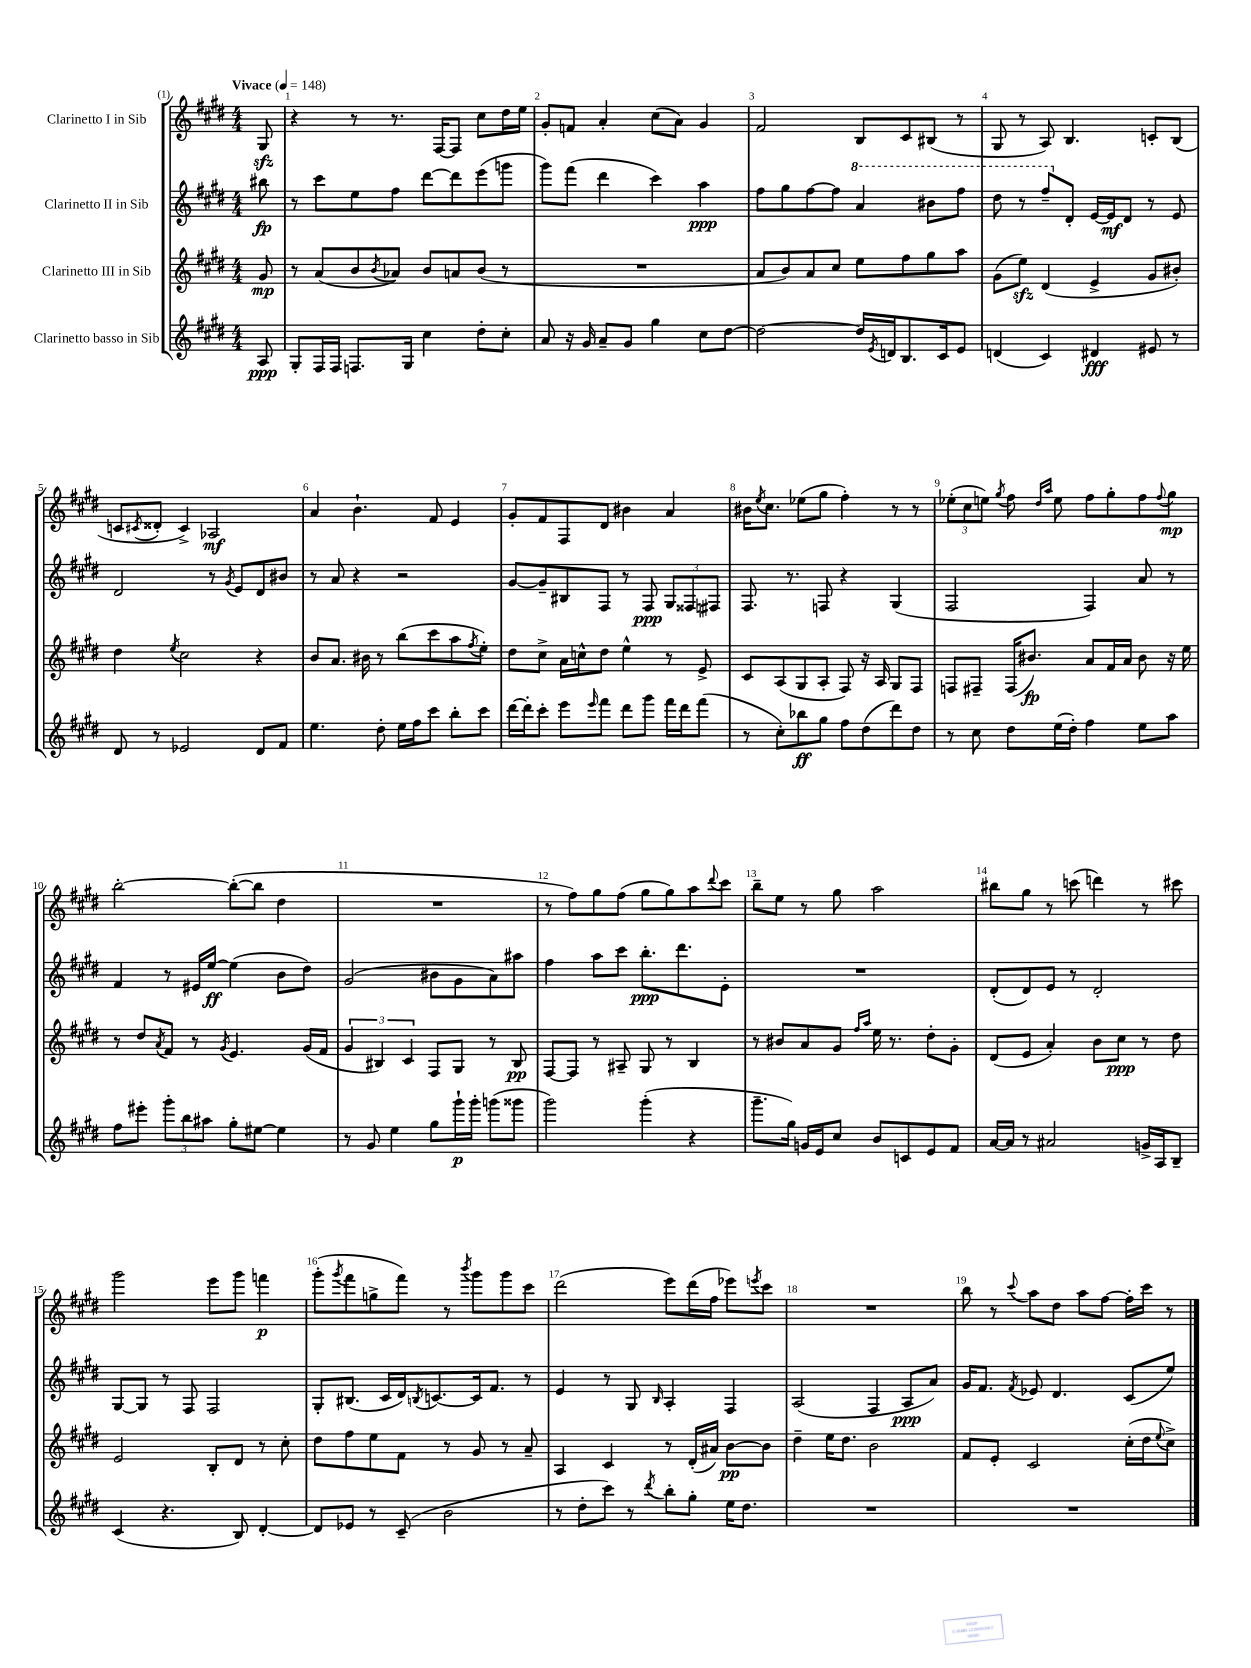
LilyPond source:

<<
\new StaffGroup <<
\new Staff = "s0" \with { instrumentName = "Clarinetto I in Sib" } {
    \clef treble \key e \major \numericTimeSignature \time 4/4 \partial 8 \tempo "Vivace" 4 = 148
    gis8\sfz |
    r4 r8 r8. fis16~ fis8 cis''8 dis''16 e''16 |
    gis'8-. f'8 a'4-. cis''8( a'8) gis'4 |
    fis'2 b8 cis'8 bis8( r8 |
    gis8 r8 a8) b4. c'8-. b8( |
    c'8 \acciaccatura { cis'8 } disis'8-. cis'4->) aes2\mf |
    a'4 b'4.-! fis'8 e'4 |
    gis'8-. fis'8 fis8 dis'8 bis'4 a'4 |
    bis'16 \acciaccatura { e''8 } cis''8. ees''8( gis''8 fis''4-.) r8 r8 |
    \tuplet 3/2 { ees''8-.( cis''8 e''8) } \acciaccatura { gis''8 } fis''8 \grace { dis''16 a''16 } e''8 fis''8 gis''8-. fis''8 \appoggiatura { fis''8 } gis''8\mp |
    b''2~-. b''8~-.( b''8 dis''4 |
    R1 |
    r8 fis''8) gis''8 fis''8( gis''8 gis''8) a''8 \appoggiatura { dis'''8 } cis'''8 |
    b''8-- e''8 r8 gis''8 a''2 |
    bis''8 gis''8 r8 c'''8( d'''4) r8 cis'''8 |
    gis'''2 e'''8 gis'''8 f'''4\p |
    gis'''8-.( \acciaccatura { gis'''8 } fis'''8 g''8-> fis'''8) r8 \acciaccatura { b'''8 } gis'''8 gis'''8 cis'''8 |
    dis'''2( e'''8) dis'''16( fis''16 ees'''8) \acciaccatura { e'''8 } cis'''8 |
    R1 |
    b''8 r8 \appoggiatura { cis'''8 } a''8 dis''8 a''8 fis''8~ fis''16-. cis'''16 r8 \bar "|." |
}
\new Staff = "s1" \with { instrumentName = "Clarinetto II in Sib" } {
    \clef treble \key e \major \numericTimeSignature \time 4/4 \partial 8
    bis''8\fp |
    r8 cis'''8 e''8 fis''8 dis'''8~ dis'''8 e'''8( g'''8 |
    gis'''8) fis'''8( dis'''4 cis'''4) a''4\ppp |
    fis''8 gis''8 fis''8~ fis''8 \ottava #1 a''4 bis''8 fis'''8 |
    dis'''8 r8 fis'''8-- \ottava #0 dis'8-. e'16~ e'16\mf dis'8 r8 e'8 |
    dis'2 r8 \acciaccatura { gis'8 } e'8 dis'8 bis'8 |
    r8 a'8 r4 r2 |
    gis'8~ gis'8-- bis8 fis8 r8 fis8\ppp \tuplet 3/2 { gis8 fisis8 fis8 } |
    fis8. r8. f8 r4 gis4( |
    fis2 fis4) a'8 r8 |
    fis'4 r8 eis'16 e''16~\ff e''4( b'8 dis''8) |
    gis'2( bis'8 gis'8 a'8) ais''8 |
    fis''4 a''8 cis'''8 b''8.-.\ppp dis'''8. e'8-. |
    R1 |
    dis'8-.( dis'8) e'8 r8 dis'2-. |
    gis8~ gis8 r8 fis8 fis2 |
    gis8-. bis8.( cis'16 dis'16) \acciaccatura { b8 } c'8.~ c'16 fis'8. r8 |
    e'4 r8 gis8 \grace { b16 } a4-. fis4 |
    a2( fis4 a8\ppp a'8) |
    gis'16 fis'8. \acciaccatura { fis'8 } ees'8 dis'4. cis'8( e''8) \bar "|." |
}
\new Staff = "s2" \with { instrumentName = "Clarinetto III in Sib" } {
    \clef treble \key e \major \numericTimeSignature \time 4/4 \partial 8
    gis'8\mp |
    r8 a'8( b'8 \acciaccatura { b'8 } aes'8) b'8 a'8 b'8( r8 |
    R1 |
    a'8 b'8) a'8 cis''8 e''8 fis''8 gis''8 a''8 |
    gis'8( e''8\sfz) dis'4( e'4-> gis'8 bis'8-.) |
    dis''4 \acciaccatura { e''8 } cis''2 r4 |
    b'8 a'8. bis'16 r8 b''8( cis'''8 a''8 \acciaccatura { fis''8 } e''8-.) |
    dis''8 cis''8-> a'16 c''16-^ dis''8 e''4-^ r8 e'8-> |
    cis'8 a8( gis8 a8-. fis8) r16 a16 gis8 fis8 |
    f8 fis8-- fis16( bis'8.\fp) a'8 fis'16 a'16 bis'8 r16 e''16 |
    r8 dis''8 \acciaccatura { a'8 } fis'8 r8 \acciaccatura { gis'8 } e'4. gis'16( fis'16 |
    \tuplet 3/2 { gis'4 bis4) cis'4 } fis8 gis8 r8 bis8\pp |
    fis8~ fis8 r8 ais8-- gis8 r8 b4 |
    r8 bis'8 a'8 gis'8 \grace { fis''16 a''16 } e''16 r8. dis''8-. gis'8-. |
    dis'8( e'8 a'4-.) b'8 cis''8\ppp r8 dis''8 |
    e'2 b8-. dis'8 r8 cis''8-. |
    dis''8 fis''8 e''8 fis'8 r8 gis'8 r8 a'8-- |
    a4 cis'4 r8 dis'16-.( ais'16) b'8~\pp b'8 |
    dis''4-- e''16 dis''8. b'2 |
    fis'8 e'8-. cis'2 cis''16-.( dis''16 \appoggiatura { e''8 } cis''8->) \bar "|." |
}
\new Staff = "s3" \with { instrumentName = "Clarinetto basso in Sib" } {
    \clef treble \key e \major \numericTimeSignature \time 4/4 \partial 8
    a8\ppp |
    gis8-. fis16 fis16 f8. gis16 cis''4 dis''8-. cis''8-. |
    a'8 r16 gis'16 a'8-- gis'8 gis''4 cis''8 dis''8~ |
    dis''2~ dis''16 \acciaccatura { e'8 } d'16 b8. cis'16 e'8 |
    d'4( cis'4) dis'4\fff eis'8 r8 |
    dis'8 r8 ees'2 dis'8 fis'8 |
    e''4. dis''8-. e''16 fis''16 cis'''8 b''8-. cis'''8 |
    dis'''16~ dis'''16-. cis'''8-. e'''8 \grace { e'''16 } fis'''8 dis'''8 gis'''8 fis'''16 dis'''16 fis'''8( |
    r8 cis''8-.) bes''8\ff gis''8 fis''8 dis''8( dis'''8) dis''8 |
    r8 cis''8 dis''8 e''16( dis''16-.) fis''4 e''8 a''8 |
    fis''8 eis'''8-. \tuplet 3/2 { gis'''8-. b''8 ais''8 } gis''8-. eis''8~ eis''4 |
    r8 gis'8 e''4 gis''8 gis'''16-!\p gis'''16-. g'''8( gisis'''8 |
    gis'''2) gis'''4-.( r4 |
    gis'''8.-- gis''16) g'16 e'16 cis''8 b'8 c'8 e'8 fis'8 |
    a'16~ a'16 r8 ais'2 g'16-> a16 b8-- |
    cis'4( r4. b8) dis'4~-. |
    dis'8 ees'8 r8 cis'8--( b'2 |
    r8 dis''8-. cis'''8) r8 \acciaccatura { dis'''8 } b''8-. gis''8-. e''16 dis''8. |
    R1 |
    R1 \bar "|." |
}
>>
>>
\layout { \context { \Score \override BarNumber.break-visibility = ##(#f #t #t) barNumberVisibility = #all-bar-numbers-visible } }
